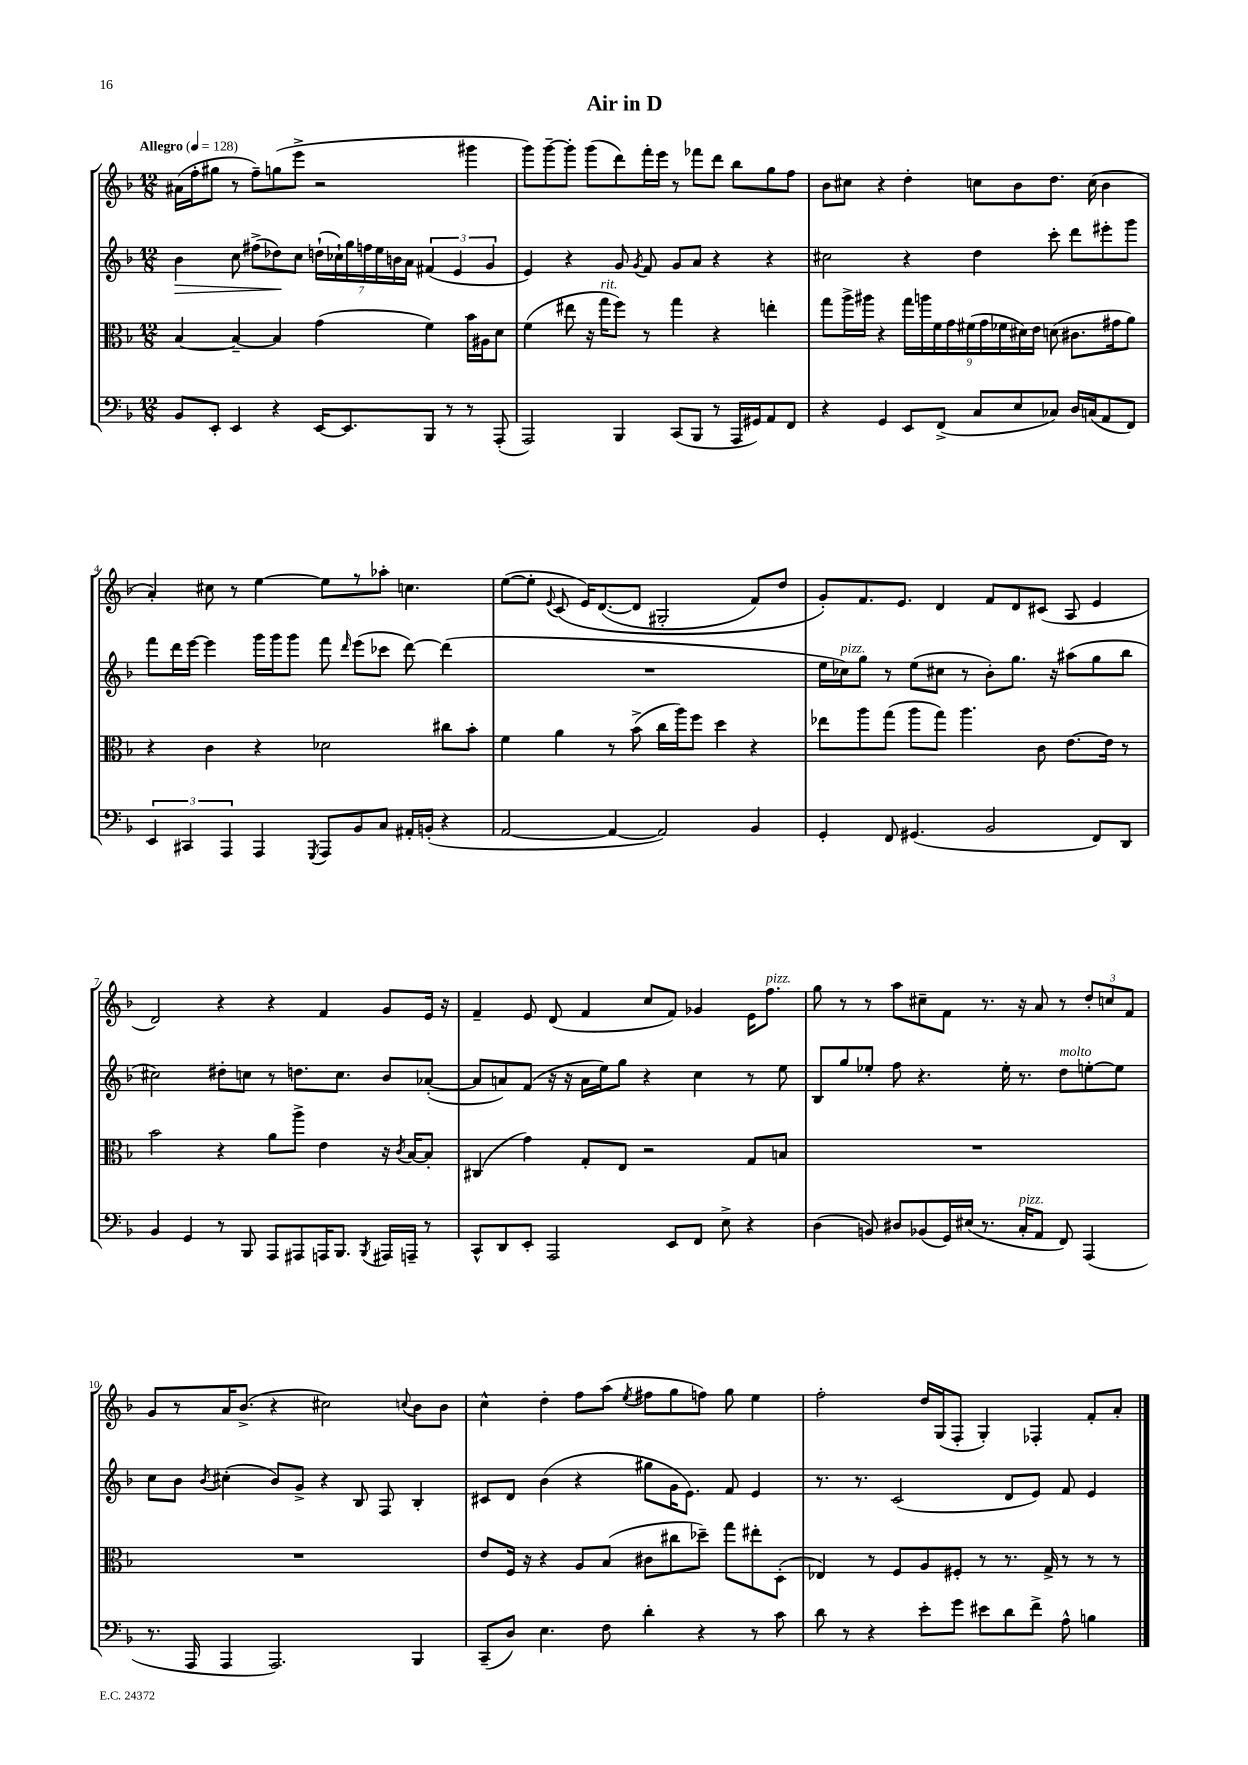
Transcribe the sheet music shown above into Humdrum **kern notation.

**kern	**kern	**kern	**kern
*staff4	*staff3	*staff2	*staff1
*clefF4	*clefC3	*clefG2	*clefG2
*k[b-]	*k[b-]	*k[b-]	*k[b-]
*M12/8	*M12/8	*M12/8	*M12/8
*MM128	*MM128	*MM128	*MM128
8BB-	[4B-	4b-	(16a#
.	.	.	16ff'
8EE'	.	.	8gg#
4EE	4B-~_	8cc	8r
.	.	(8ff#^	8ff~)
4r	4B-]	8dd-)	(8gg
.	.	8cc	8eee^
[16EE	(4g	(28dd`	2r
.	.	28cc-`)	.
8.EE]	.	.	.
.	.	28gg	.
.	.	28ff	.
.	.	28ee	.
.	.	28b	.
.	.	28a	.
8BBB-	4f)	(6f#	.
8r	.	.	.
.	.	6e	.
8r	16b-	.	4ggg#
.	16A#	.	.
.	.	6g	.
(8AAA'	8d	.	.
=	=	=	=
2AAA)	(4f	4e)	8ggg)
.	.	.	[8ggg~
.	8ee#	4r	8ggg']
.	16r	.	(8ggg
.	16gg	.	.
4BBB-	8ff)	8g	8ddd)
.	.	8qg	.
.	8r	8f	16fff'
.	.	.	16eee
(8CC	4gg	8g	8r
8BBB-	.	8a	8fff-
8r	4r	4r	8ddd
16AAA	.	.	8bb-
16GG#)	.	.	.
8AA	4ee'	4r	8gg
8FF	.	.	8ff
=	=	=	=
4r	8gg	2cc#	8b-
.	16aa^	.	8cc#
.	16aa#	.	.
4GG	4r	.	4r
8EE	18gg	4r	4dd'
.	18aa	.	.
.	18f	.	.
(8FF^	.	.	.
.	18g	.	.
.	(18f#	.	.
8C	.	4dd	8cc
.	18g	.	.
.	18f-	.	.
8E	.	.	8b-
.	18d#)	.	.
.	18e	.	.
8C-)	(8d	8ccc'	8.dd
16D	8.c#	8ddd	.
(16C	.	.	(16cc
8AA	.	8eee#'	4b-
.	16g#	.	.
8FF)	8a)	8ggg	.
=	=	=	=
6EE	4r	8fff	4a')
.	.	16ddd	.
6CC#	.	.	.
.	.	[16eee	.
.	4c	4eee]	8cc#
6AAA	.	.	.
.	.	.	8r
4AAA	4r	16ggg	[4ee
.	.	16ggg	.
.	.	8ggg	.
8qGGG	.	.	.
8AAA	2d-	8fff	8ee]
.	.	16qqddd	.
8BB-	.	(8eee	8r
8C	.	8ccc-	8aa-'
16AA#'	.	[8ddd)	4.cc
(16BB'	.	.	.
4r	8cc#	(4ddd]	.
.	8b-'	.	.
=	=	=	=
[2AA	4f	1.r	([8ee
.	.	.	8ee']
.	.	.	8qqe
.	4a	.	&(8c
.	.	.	16e)
.	.	.	([8.d
4AA_	8r	.	.
.	(8b-^	.	8d]
2AA])	16cc	.	2G#'
.	16aa)	.	.
.	8ff	.	.
.	4dd	.	.
4BB-	4r	.	8f)
.	.	.	8dd
=	=	=	=
4GG'	8ee-	16ee	8g'&)
.	.	16cc-)	.
.	8aa	8gg	8.f
8FF	(8gg	8r	.
.	.	.	8.e
(4.GG#	8aa	(8ee	.
.	8gg)	8cc#	4d
.	4.aa	8r	.
2BB-	.	8b-')	8f
.	.	8.gg	8d
.	8c	.	(8c#
.	.	16r	.
.	[8.e	(8aa#	8A
8FF)	.	8gg	4e
.	16e]	.	.
8DD	8r	8bb-	.
=	=	=	=
4BB-	2b-	2cc#)	2d)
4GG	.	.	.
8r	4r	8dd#'	4r
8BBB-	.	8cc	.
8AAA	8a	8r	4r
8AAA#	8aa^	8.dd	.
16AAA	4e	.	4f
8.BBB-	.	8.cc	.
8qBBB-	.	.	.
16AAA#	16r	8b-	8g
.	8qc	.	.
16AAA~	[16B-	.	.
8r	8B-']	([8a-'	16e
.	.	.	16r
=	=	=	=
8CC^^	(4C#	8a-]	4f~
8DD	.	8a)	.
8EE'	4g)	(8f	8e
2AAA	.	16r	(8d
.	.	16r	.
.	8G'	16a	4f
.	.	16ee)	.
.	8E	8gg	.
.	2r	4r	8cc
8EE	.	.	8f)
8FF	.	4cc	4g-
8E^	.	.	.
4r	8G	8r	16e
.	.	.	8.ff
.	8B	8ee	.
=	=	=	=
(4D	1.r	8B-	8gg
.	.	8gg	8r
8BB)	.	8ee-'	8r
8D#	.	8ff	8aa
(8BB-	.	4.r	8cc#~
16GG)	.	.	8f
(16E#	.	.	.
8.r	.	.	8.r
.	.	16ee-'	.
16C'	.	8.r	16r
8AA	.	.	8a
8FF)	.	8dd	8r
(4AAA	.	[8ee'	12dd'
.	.	.	12cc
.	.	8ee]	.
.	.	.	12f
=	=	=	=
8.r	1.r	8cc	8g
.	.	8b-	8r
16AAA	.	.	.
.	.	8qb-	.
4AAA	.	(4cc#'	16a
.	.	.	(8.b-^
2.AAA)	.	8b-)	4r
.	.	8g^	.
.	.	4r	2cc#)
.	.	8B-	.
.	.	8F	.
.	.	.	8qqcc
4BBB-	.	4B-'	8b-
.	.	.	8b-
=	=	=	=
(8CC~	8e	8c#	4cc^^
8D)	16F	8d	.
.	16r	.	.
4.E	4r	(4b-	4dd'
.	8A	4r	8ff
8F	(8B-	.	(8aa
.	.	.	8qee
4d'	8c#	8gg#	8ff#
.	8cc#	16g	8gg
.	.	8.e)	.
4r	8dd-~)	.	8ff)
.	8gg	8f	8gg
8r	8ee#'	4e	4ee
8c	(8D'	.	.
=	=	=	=
8d	4E-)	8.r	2ff'
8r	.	.	.
.	.	8.r	.
4r	8r	.	.
.	8F	(2c	.
8e'	8A	.	16dd
.	.	.	(16G
8g	8F#'	.	8F'
8e#	8r	.	4G')
8d	8.r	8d	.
8f^	.	8e)	4F-'
.	16G^	.	.
8A^^	8r	8f	.
4B	8r	4e	8f'
.	8r	.	8a'
==	==	==	==
*-	*-	*-	*-
